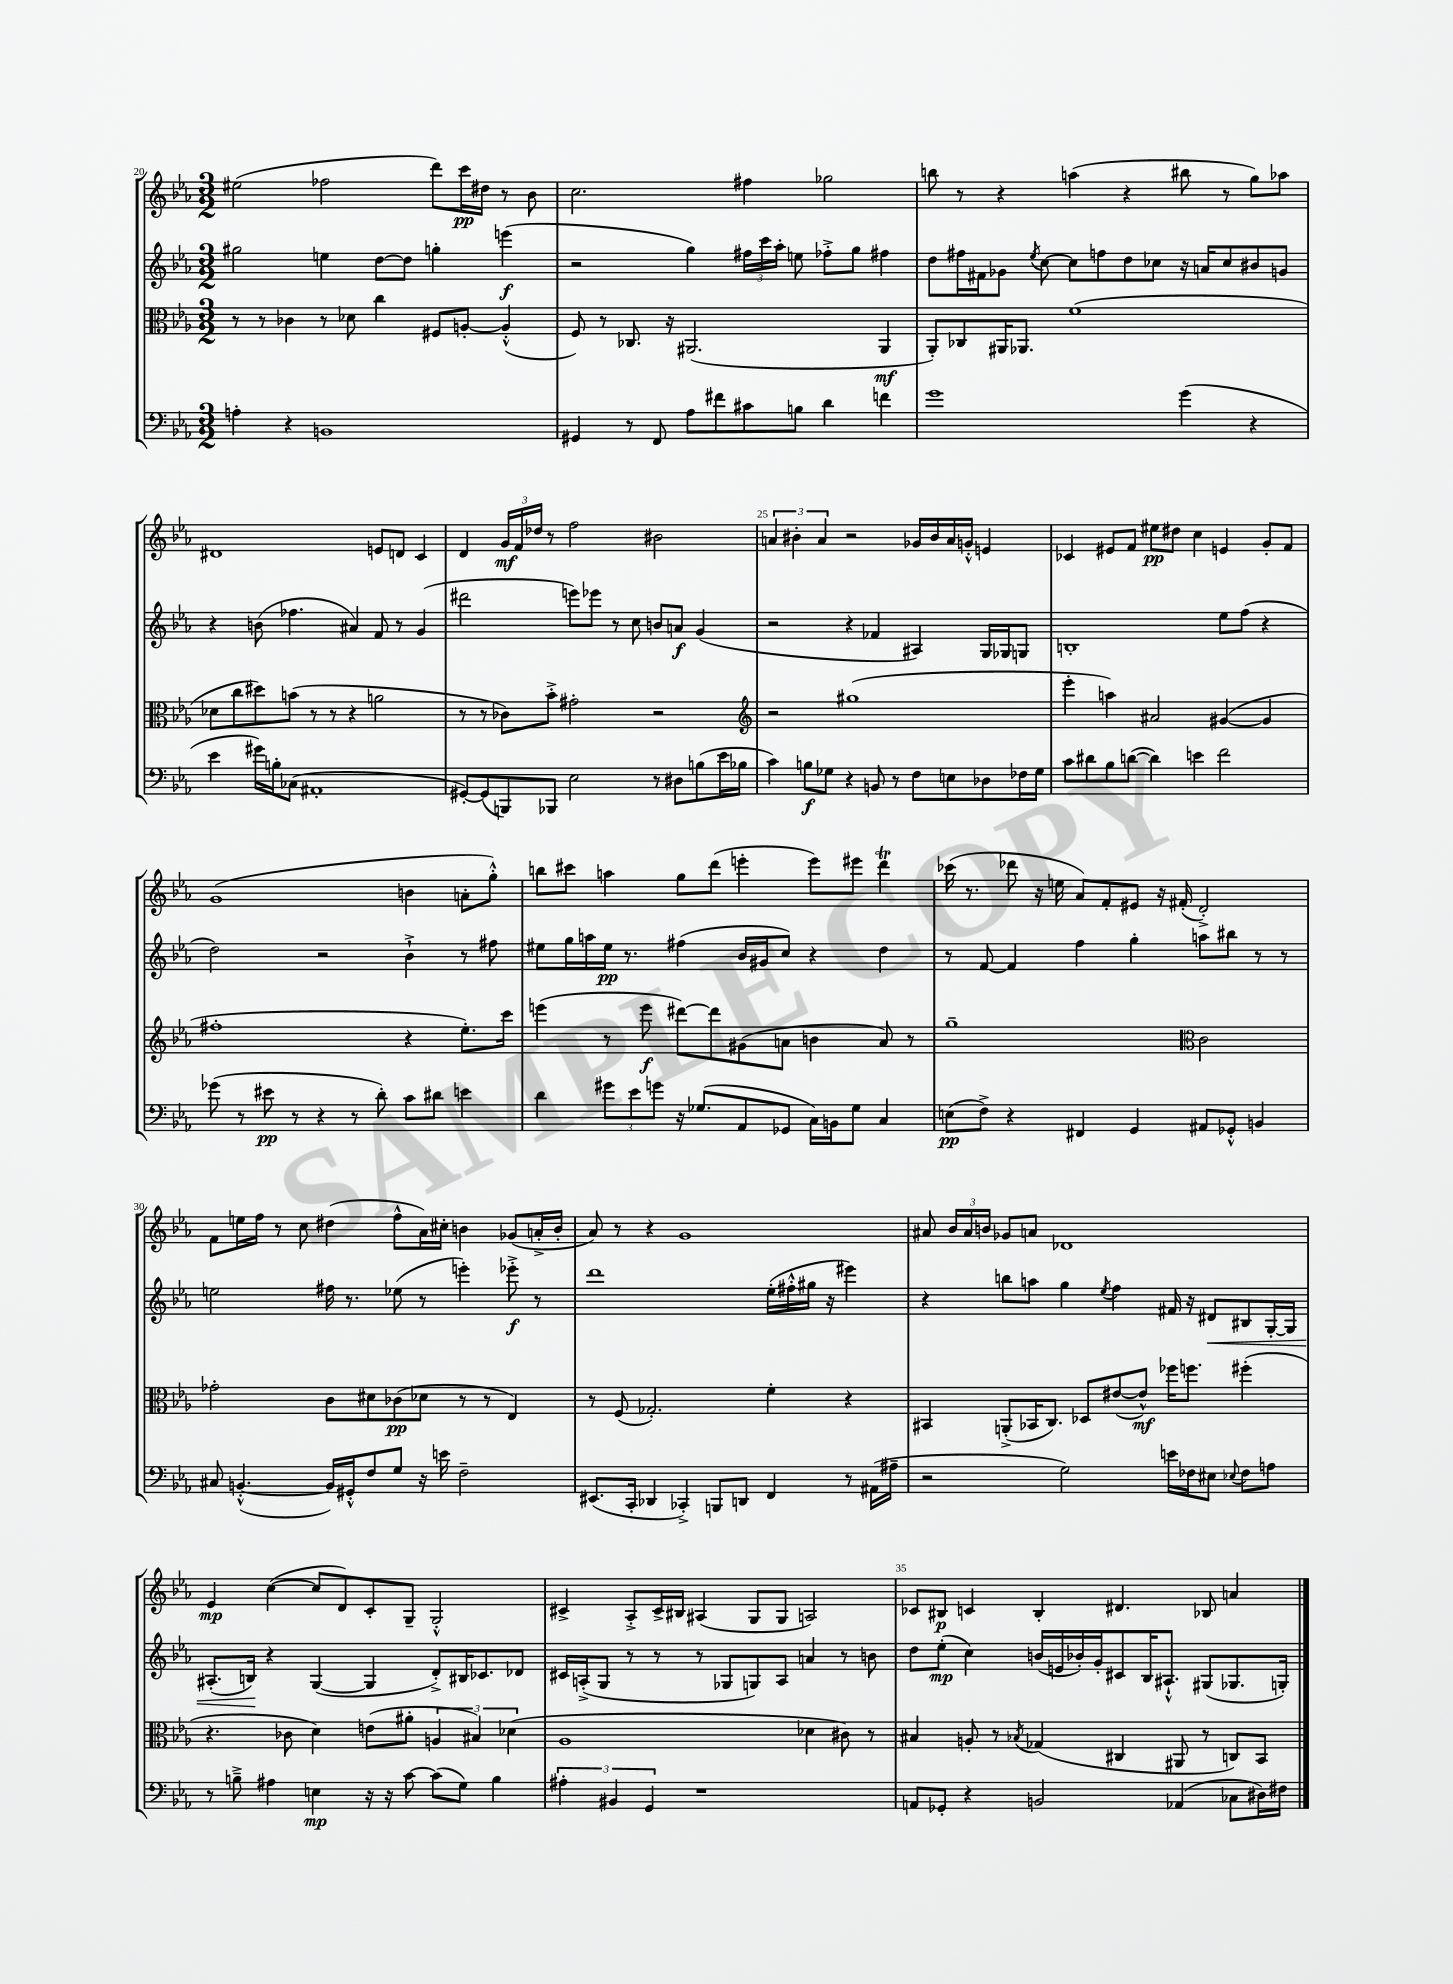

**kern	**kern	**kern	**kern
*staff4	*staff3	*staff2	*staff1
*clefF4	*clefC3	*clefG2	*clefG2
*k[b-e-a-]	*k[b-e-a-]	*k[b-e-a-]	*k[b-e-a-]
*M3/2	*M3/2	*M3/2	*M3/2
4A'	8r	2gg#	(2ee#
.	8r	.	.
4r	4c-	.	.
1BB	8r	4ee	2ff-
.	8d-	.	.
.	4cc	[8dd	.
.	.	8dd]	.
.	8F#	4gg'	8ddd)
.	[8A'	.	16ccc
.	.	.	16dd#
.	(4A'^^]	(4eee	8r
.	.	.	8b-
=	=	=	=
4GG#	8F)	2r	2.cc
.	8r	.	.
8r	8.C-	.	.
8FF	.	.	.
.	16r	.	.
8A-	(2.AA#	4gg)	.
8f#	.	.	.
8c#	.	24ff#	4ff#
.	.	24ccc	.
.	.	24aa-'	.
8B	.	8ee	.
4d	.	8ff-'^	2gg-
.	.	8gg	.
4f	4AA#	4ff#	.
=	=	=	=
1g	8AA-')	8dd	8bb
.	8C-	16ff#	8r
.	.	16f#	.
.	16AA#	8g-	4r
.	8.AA-	.	.
.	.	8qee-	.
.	.	[8cc	.
.	(1f	8cc]	(4aa
.	.	8ff	.
.	.	8dd	4r
.	.	8cc-	.
(4g	.	16r	8bb#
.	.	16a	.
.	.	8cc-	8r
4r	.	8b#	8gg)
.	.	8g	8aa-
=	=	=	=
4e-	8d-	4r	1d#
.	8cc	.	.
16g#)	8dd#)	(8b	.
16B'	.	.	.
(8C-	(8b	4.ff-	.
1AA#'	8r	.	.
.	8r	.	.
.	4r	4a#)	.
.	2a	8f	8e
.	.	8r	8d
.	.	(4g	4c
=	=	=	=
[8GG#')	8r	2ddd#	4d
(8GG#]	8r	.	.
8BBB)	8c-)	.	24g
.	.	.	24f
.	.	.	24dd-
8BBB-	8b-'^	.	8r
2E-	2g#'	8eee)	2ff
.	.	8eee-	.
.	.	8r	.
.	.	8cc	.
8r	2r	8b	2b#
8D#	.	8a	.
(8B	.	(4g	.
16e-	.	.	.
16B-	.	.	.
=	=	=	=
*	*clefG2	*	*
4c)	2r	2r	6a
.	.	.	6b#'
8B	.	.	.
.	.	.	6a
8G-	.	.	.
4r	(1gg#	4r	2r
8BB	.	4f-	.
8r	.	.	.
8F	.	4A#)	16g-
.	.	.	16b#
8E	.	.	16a
.	.	.	16g'^^
8D-	.	16G	4e
.	.	16G-	.
16F-	.	8G	.
16G-	.	.	.
=	=	=	=
8c	4eee-'	1B'	4c-
8d#	.	.	.
8B-	4aa)	.	8e#
([8d	.	.	8f
4d])	2a#	.	8ee#
.	.	.	8dd#
4e	.	.	4cc
2f	([4g#	8ee-	4e
.	.	(8ff	.
.	4g#]	4r	8g'
.	.	.	8f
=	=	=	=
(8g-	1ff#'	2dd)	(1g
8r	.	.	.
8e#	.	.	.
8r	.	.	.
4r	.	2r	.
8r	.	.	.
8d')	.	.	.
8c	4r	4b-`^	4b
8d#	.	.	.
4e	8.ee-')	8r	8a'
.	.	8ff#	8gg'^^)
.	16ccc	.	.
=	=	=	=
4d	(4eee	8ee#	8bb
.	.	16gg	8ccc#
.	.	16aa	.
12g#	8r	16ee#	4aa
.	.	8.r	.
12e-	.	.	.
.	8eee	.	.
12g	.	.	.
16r	[8ddd#)	(4ff#	8gg
(8.G-	.	.	.
.	8ddd#]	.	(8ddd
8AA-	(8g#	16b-	4eee'
.	.	16g#	.
8GG-	8a	8cc)	.
16C)	4b	4r	8eee)
16BB	.	.	.
8G-	.	.	8eee#
4C	8a)	4dd	4ddd
.	8r	.	.
=	=	=	=
(8E	1gg~	8r	(16ccc-
.	.	.	8.r
8F^)	.	[8f	.
4r	.	4f]	8ddd-
.	.	.	16r
.	.	.	16ee
4FF#	.	4ff	8a-)
.	.	.	8f'
4GG	.	4gg'	8e#
.	.	.	16r
.	.	.	(16f#'
*	*clefC3	*	*
8AA#	2c	8aa	2d'^)
8GG-'^^	.	8bb#	.
4BB	.	8r	.
.	.	8r	.
=	=	=	=
8C#	2g-'	2ee	8f
([4.BB'^^	.	.	16ee
.	.	.	16ff
.	.	.	8r
.	.	.	8cc
16BB])	8c	16ff#	(4dd#
16GG#'^^	.	8.r	.
8F	8d#	.	.
8G	(8c-	(8ee-	8ff^^
16r	8d-	8r	16a-)
16e	.	.	16cc#'
2F~	8r	4eee')	4b
.	8r	.	.
.	4E-)	8eee-'^	(8g-
.	.	8r	16a'^
.	.	.	16b'
=	=	=	=
(8.EE#	8r	1ddd	8a-)
.	(8F	.	8r
16CC'	.	.	.
4DD-	2.G-')	.	4r
4CC-'^)	.	.	1g
8BBB	.	.	.
8DD	.	.	.
4FF	4f'	(16ee-'	.
.	.	16ff#'^^	.
.	.	16gg#	.
.	.	16r	.
8r	4r	4eee#)	.
(16AA#	.	.	.
16A#~	.	.	.
=	=	=	=
2r	4BB#	4r	8a#
.	.	.	24b-
.	.	.	24a#
.	.	.	24b
.	(8AA'^	8bb	8g-
.	16BB-	8aa	8a
.	8.C)	.	.
2G)	.	4gg	1d-
.	8D-	.	.
.	.	8qee-	.
.	([8e#	4ff	.
.	8e#^^])	.	.
16e	16ff-	16f#	.
16F-	8.ff	16r	.
8E#	.	8d#	.
8qqE-	.	.	.
8F-	(4ff#'	8B#	.
8A	.	[16G'	.
.	.	16G]	.
=	=	=	=
8r	4.r	(8.A#'	4e-
8B~^	.	.	.
.	.	16B)	.
4A#	.	4r	([4cc
.	8c-	.	.
4E	4d)	([4G	8cc]
.	.	.	8d)
16r	(8e	4G]	8c'
16r	.	.	.
[8c	8a#'	.	8G~
(8c]	6A	8d'^)	2G'^^
8G)	.	16B#	.
.	6B#)	.	.
.	.	8.c-	.
4B	.	.	.
.	(6d-	.	.
.	.	8d-	.
=	=	=	=
6A#'	1A-	16c#	4c#^
.	.	(16A'^	.
.	.	8G	.
6BB#	.	.	.
.	.	8r	8A-'^
6GG	.	.	.
.	.	8r	16c#^
.	.	.	16B#
1r	.	8r	(4A#
.	.	8G-	.
.	.	8G)	8G
.	.	8A	8G
.	4d-	4a	2A)
.	8c#)	8r	.
.	8r	8b	.
=	=	=	=
8AA	4B#	8dd	8c-
8GG-'	.	(8ee-'	8B#
4r	8A'	4cc)	4c
.	8r	.	.
.	8qB-	.	.
2BB	(4G-	(16b	4B#'
.	.	16e	.
.	.	16b-')	.
.	.	16g'	.
.	4C#	8c#	4.d#
.	.	16B-	.
.	.	8.A#`^^	.
(4AA-	8AA#	.	.
.	8r	(8G#	8B-
8C-	8C)	8.G-	4a
16D#)	8BB-	.	.
16F#	.	16G')	.
==	==	==	==
*-	*-	*-	*-
